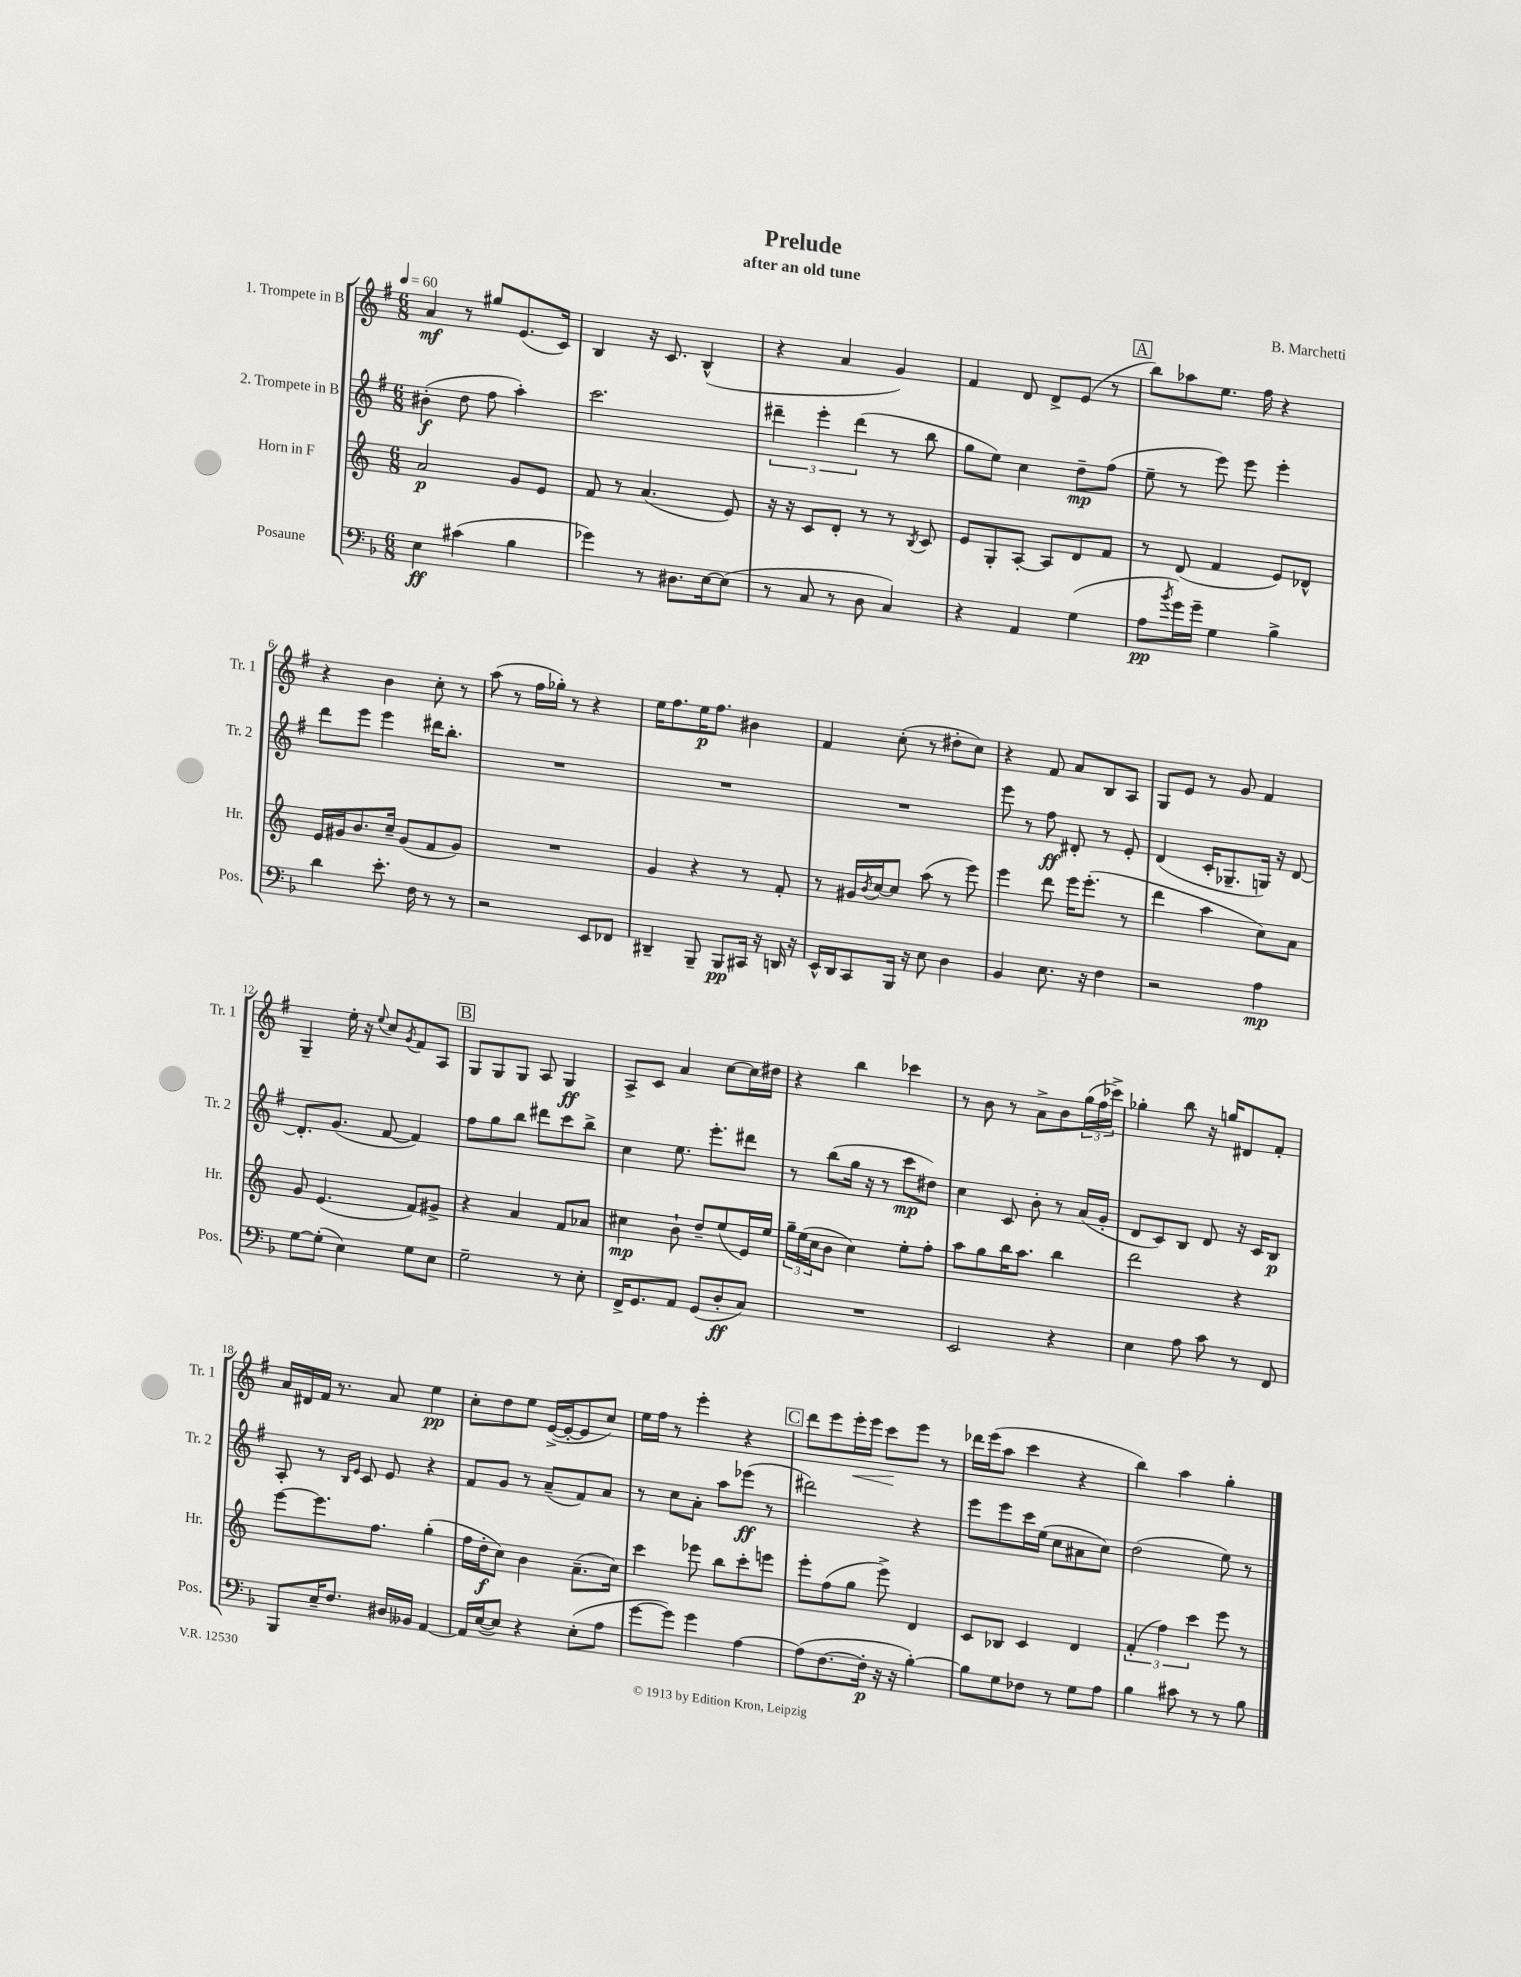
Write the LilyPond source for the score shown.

\header { title = "Prelude" composer = "B. Marchetti" subtitle = "after an old tune" }
<<
\new StaffGroup <<
\new Staff = "s0" \with { instrumentName = "1. Trompete in B" shortInstrumentName = "Tr. 1" } {
    \clef treble \key g \major \numericTimeSignature \time 6/8 \tempo 4 = 60
    a'4\mf r8 gis''8 e'8.( c'16) |
    b4 r16 c'8. b4-^( |
    r4 a'4 g'4) |
    fis'4 d'8 d'8-> e'8( r8 |
    \mark \markup { \box "A" } b''8) aes''8 e''8. fis''16 r4 |
    r4 b'4 c''8-. r8 |
    a''8( r8 fis''16 ges''16-.) r8 r4 |
    e''16 fis''8. e''16\p fis''8. bis'4 |
    fis'4 c''8-.( r8 dis''8-. c''8) |
    r4 fis'8 a'8 b8 a8 |
    g8 e'8 r8 g'8 fis'4 |
    g4-- e''16-. r16 \appoggiatura { e''8 } c''8 \acciaccatura { g'8 } fis'8 a8 |
    \mark \markup { \box "B" } g8 g8 g8 a8 g4\ff |
    a8-> c'8 a'4 c''8~ c''16 dis''16 |
    r4 b''4 ces'''4 |
    r8 b'8 r8 a'8-> b'8 \tuplet 3/2 { g''16( fis''16 ces'''16->) } |
    ges''4-. b''8 r16 g''16 dis'8 fis'8-. |
    a'16 dis'16 fis'16 r8. a'8 e''4\pp |
    c''8-. d''8 e''8 e'16~->( e'16~-. e'8 c''8) |
    e''16 fis''16 r8 e'''4-. r4 |
    \mark \markup { \box "C" } d'''8 e'''8 e'''16-.\< e'''16 c'''8\! e'''8 r8 |
    des'''16 e'''16( a''8 c'''4 r4 |
    b''4) a''4 g''4-. \bar "|." |
}
\new Staff = "s1" \with { instrumentName = "2. Trompete in B" shortInstrumentName = "Tr. 2" } {
    \clef treble \key g \major \numericTimeSignature \time 6/8
    bis'4-.\f( d''8 fis''8 a''4-.) |
    c'''2. |
    \tuplet 3/2 { dis'''4-- e'''4-. dis'''4( } r8 b''8 |
    g''8 e''8) c''4 d''8--\mp fis''8( |
    \mark \markup { \box "A" } e''8-- r8 e'''8) e'''8 e'''4-. |
    d'''8 e'''8 e'''4 dis'''16 b''8.-. |
    R2. |
    R2. |
    R2. |
    e'''8 r8 fis''8\ff dis'8-. r8 e'8-. |
    d'4( c'16-. ges8.-- g16) r16 d'8~ |
    d'8.-. g'8.( fis'8~ fis'4) |
    \mark \markup { \box "B" } fis''8 g''8 b''8 dis'''8 c'''8 b''8-> |
    c''4 e''8. e'''8.-. dis'''8 |
    r8 b''8( g''16 r16 r8 c'''8\mp dis''8) |
    c''4 c'8 b'8-. r8 a'16( g'16-. |
    d'8 c'8) b8 d'8 r16 c'16 b8\p |
    a8-. r8 \grace { b16 e'16 } c'8 e'8 r4 |
    fis'8 g'8 r8 a'8--( fis'8) a'8 |
    r8 c''8 a'8-. a''8 ees'''8\ff( r8 |
    \mark \markup { \box "C" } dis'''2) r4 |
    e'''8 e'''8 c'''16 e''16( c''8 ais'8 c''8) |
    d''2( e''8) r8 \bar "|." |
}
\new Staff = "s2" \with { instrumentName = "Horn in F" shortInstrumentName = "Hr." } {
    \clef treble \key c \major \numericTimeSignature \time 6/8
    a'2\p g'8 e'8 |
    f'8 r8 a'4.( e'8) |
    r16 r16 c'8 d'8-. r8 r8 \acciaccatura { b8 } c'8 |
    e'8 g8-. a8~-. a8 d'8 f'8 |
    \mark \markup { \box "A" } r8 d'8( f'4 e'8) des'8-^ |
    e'16 gis'16 b'8. c''16-- gis'8( f'8 gis'8) |
    R2. |
    g'4 r4 r8 f'8-. |
    r8 gis'16 \acciaccatura { b'8 } c''16~ c''8 a''8( r8 e'''8) |
    e'''4 d'''8 e'''16 e'''8.-.( r8 |
    d'''4 a''4 c''8) a'8 |
    g'8 e'4.( f'8) gis'8-> |
    \mark \markup { \box "B" } r4 a'4 f'8 aes'8 |
    cis''4\mp b'8-! d''8-- e''8( e'16) e''16 |
    \tuplet 3/2 { g''16-- e''16( c''16 } b'8 c''4) e''8-. f''8-. |
    a''8 g''8 b''16 a''8. b''4 |
    d'''2 r4 |
    e'''8~ e'''8. f''8. g''4-.( |
    f''16 d''16-.\f c''8) b'4 a'8.--( c''16) |
    c'''4 ees'''8 b''8 c'''8-. e'''8 |
    \mark \markup { \box "C" } e'''8-. f''8( g''8 e'''8->) d'4 |
    c'8 bes8 c'4 d'4 |
    \tuplet 3/2 { f'4-.( f''4) c'''4 } e'''8 r8 \bar "|." |
}
\new Staff = "s3" \with { instrumentName = "Posaune" shortInstrumentName = "Pos." } {
    \clef bass \key f \major \numericTimeSignature \time 6/8
    e4\ff cis'4( bes4 |
    ges'4) r8 dis8. e16~ e8( |
    r8 c8 r8 d8 c4) |
    r4 a,4 g4( |
    \mark \markup { \box "A" } a8\pp \acciaccatura { bes'8 } g'16) g'16-- g4 bes4-> |
    d'4 e'8.-. f16 r8 r8 |
    r2 e,8 fes,8 |
    dis,4-- bes,,8-- bes,,8\pp cis,16 r16 d,16 r16 |
    e,16-^ d,16 c,8 bes,,16 r16 e8 d4 |
    bes,4 e8. r16 f4 |
    r2 a4\mp |
    g8~ g8-.( e4) g8 e8 |
    \mark \markup { \box "B" } g2-- r8 e8-. |
    f,16-> g,8. a,8 g,8( d8-.\ff c8) |
    R2. |
    e,2 r4 |
    e4 a8 c'8 r8 f,8 |
    bes,,8 e16-- f8. dis16 beses,16 a,4~ |
    a,16 e16~( e8) r4 e8-.( a8 |
    g'8~ g'8) g'4 a4~ |
    \mark \markup { \box "C" } a8( f8.~ f16-.\p r16 r16 bes4~-.) |
    bes8 g8 fes8 r8 g8 a8 |
    bes4 cis'8 r8 r8 bes8 \bar "|." |
}
>>
>>
